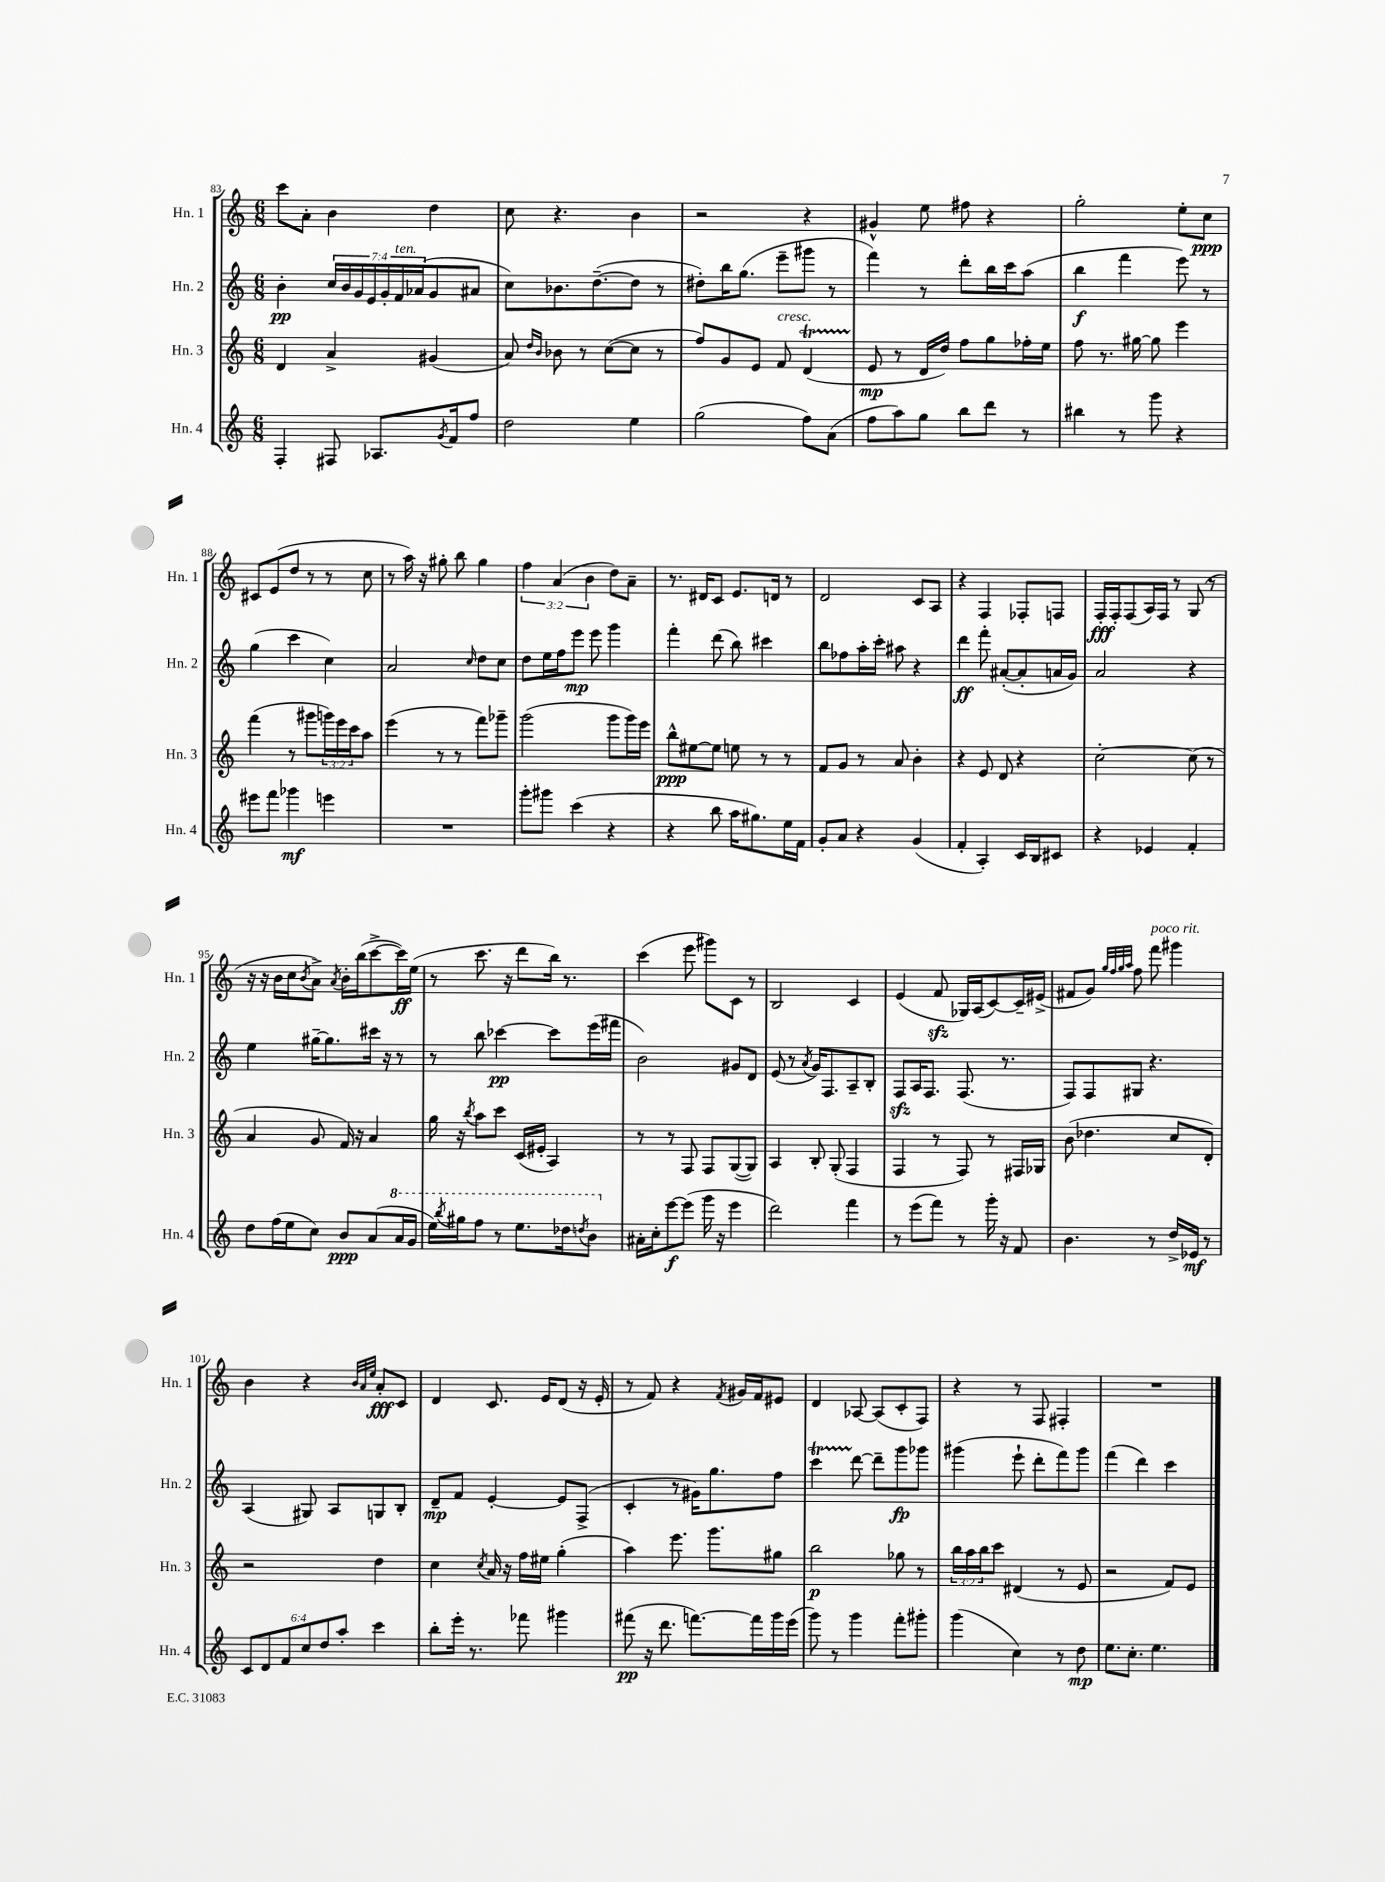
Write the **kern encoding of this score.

**kern	**dynam	**kern	**dynam	**kern	**dynam	**kern	**dynam
*part4	*part4	*part3	*part3	*part2	*part2	*part1	*part1
*staff4	*staff4	*staff3	*staff3	*staff2	*staff2	*staff1	*staff1
*I"Hn. 4	*	*I"Hn. 3	*	*I"Hn. 2	*	*I"Hn. 1	*
*I'Hn. 4	*	*I'Hn. 3	*	*I'Hn. 2	*	*I'Hn. 1	*
*clefG2	*	*clefG2	*	*clefG2	*	*clefG2	*
*k[]	*	*k[]	*	*k[]	*	*k[]	*
*M6/8	*	*M6/8	*	*M6/8	*	*M6/8	*
=83	=83	=83	=83	=83	=83	=83	=83
4F'/	.	4d/	.	4b'\	pp	8ccc\L	.
.	.	.	.	.	.	8a'\J	.
8F#X/	.	4a^/	.	28cc/LL	.	4b\	.
.	.	.	.	28b/	.	.	.
.	.	.	.	28g/	.	.	.
.	.	.	.	28e/	.	.	.
8.A-X/L	.	.	.	.	.	.	.
.	.	.	.	28g'/	.	.	.
!	!	!	!	!LO:TX:a:i:t=ten.	!	!	!
.	.	.	.	28f/	.	.	.
.	.	.	.	(28a-X/J	.	.	.
.	.	(4g#X/	.	8g/	.	4dd\	.
8qg/	.	.	.	.	.	.	.
16f/k	.	.	.	.	.	.	.
8ff/J	.	.	.	8a#X/J	.	.	.
=84	=84	=84	=84	=84	=84	=84	=84
2dd\	.	8a/)	.	8cc\L)	.	8cc\	.
.	.	16qqdd/LL	.	.	.	.	.
.	.	16qqb/JJ	.	.	.	.	.
.	.	8b-X\	.	8.b-X\	.	4.r	.
.	.	8r	.	.	.	.	.
.	.	.	.	([8.dd~\	.	.	.
.	.	([8cc\L	.	.	.	.	.
4ee\	.	8cc\J]	.	8dd\J]	.	4b\	.
.	.	8r	.	8r	.	.	.
=85	=85	=85	=85	=85	=85	=85	=85
(2gg\	.	8ff/L)	.	8dd#X'\L)	.	2r	.
.	.	8g/	.	16bb\K	.	.	.
.	.	.	.	(8.gg\J	.	.	.
.	.	8e/J	.	.	.	.	.
!	!	!LO:TX:a:i:t=cresc.	!	!	!	!	!
.	.	8f/	.	8eee~\L	.	.	.
8ff\L)	.	(4dT/	.	8ggg#X\J	.	4r	.
(8a\J	.	.	.	8r	.	.	.
=86	=86	=86	=86	=86	=86	=86	=86
8ff\L	.	8e/	mp	4fff\)	.	4g#X^^/	.
8aa\)	.	8r	.	.	.	.	.
8gg\J	.	16d/LL	.	8r	.	8ee\	.
.	.	16dd/JJ)	.	.	.	.	.
8bb\L	.	8ff\L	.	8ddd'\L	.	8ff#X\	.
8ddd\J	.	8gg\	.	16bb\L	.	4r	.
.	.	.	.	16ccc\J	.	.	.
8r	.	16ff-X'\L	.	(8aa\J	.	.	.
.	.	16ee\JJ	.	.	.	.	.
=87	=87	=87	=87	=87	=87	=87	=87
4bb#X\	.	8ff\	.	4bb\	f	2gg'\	.
.	.	8.r	.	.	.	.	.
8r	.	.	.	4fff\	.	.	.
.	.	[16gg#X\	.	.	.	.	.
8ggg\	.	8gg#\]	.	.	.	.	.
4r	.	4eee\	.	8eee\)	.	8ee'\L	.
.	.	.	.	8r	.	8cc\J	ppp
!!LO:LB:g=z
=88	=88	=88	=88	=88	=88	=88	=88
8eee#X\L	.	(4fff\	.	(4gg\	.	8c#X/L	.
8fff\J	.	.	.	.	.	(8e/	.
4ggg-X\	mf	8r	.	4ccc\	.	8dd/J	.
.	.	8ggg#X\L	.	.	.	8r	.
4eeen\	.	24gggn\L)	.	4cc\)	.	8r	.
.	.	24eee\	.	.	.	.	.
.	.	24ccc\J	.	.	.	.	.
.	.	8aa\J	.	.	.	8cc\	.
=89	=89	=89	=89	=89	=89	=89	=89
2.r	.	(4eee\	.	2a/	.	8r	.
.	.	.	.	.	.	16aa\)	.
.	.	.	.	.	.	16r	.
.	.	8r	.	.	.	8gg#X'\	.
.	.	8r	.	.	.	8bb\	.
.	.	.	.	16qqcc/	.	.	.
.	.	8fff\L)	.	8dd\L	.	4gg#\	.
.	.	8ggg-X~\J	.	8cc\J	.	.	.
=90	=90	=90	=90	=90	=90	=90	=90
8ggg'\L	.	(2ggg\	.	8dd\L	.	6ff\	.
8ggg#X\J	.	.	.	16ee\L	.	.	.
.	.	.	.	.	.	(6a/	.
.	.	.	.	16ff\J	.	.	.
(4ccc\	.	.	.	8eee\J	mp	.	.
.	.	.	.	.	.	6b\	.
.	.	.	.	8eee\	.	.	.
4r	.	8ggg\L	.	4ggg\	.	8dd\L)	.
.	.	16ggg\L)	.	.	.	8a~\J	.
.	.	16eee\JJ	.	.	.	.	.
=91	=91	=91	=91	=91	=91	=91	=91
4r	.	8bb^^\L	ppp	4fff'\	.	8.r	.
.	.	[8ee#X\	.	.	.	.	.
.	.	.	.	.	.	16d#X/KL	.
8bb\	.	8ee#\J]	.	(8ddd\	.	8c/J	.
16aa\KL	.	8een\	.	8bb\)	.	8.e/L	.
8.gg#X\)	.	.	.	.	.	.	.
.	.	8r	.	4ccc#X\	.	.	.
.	.	.	.	.	.	16dn/Jk	.
16ee\L	.	8r	.	.	.	8r	.
16f\JJ	.	.	.	.	.	.	.
=92	=92	=92	=92	=92	=92	=92	=92
8g'/L	.	8f/L	.	8bb\L	.	2d/	.
8a/J	.	8g/J	.	8ff-X\	.	.	.
4r	.	8r	.	16aa'\L	.	.	.
.	.	.	.	16ccc'\JJ	.	.	.
.	.	8a/	.	8aa#X\	.	.	.
(4g/	.	4b'\	.	4r	.	8c/L	.
.	.	.	.	.	.	8A/J	.
=93	=93	=93	=93	=93	=93	=93	=93
4f'/	.	4r	.	4ddd\	ff	4r	.
4A'/)	.	8e/	.	8fff'\	.	4F/	.
.	.	8d/	.	([8a#X'/L	.	.	.
16c/LL	.	4r	.	8a#'/]	.	8F-X'/L	.
16B/J	.	.	.	.	.	.	.
8c#X/J	.	.	.	16an/L	.	8Fn/J	.
.	.	.	.	16g/JJ)	.	.	.
=94	=94	=94	=94	=94	=94	=94	=94
4r	.	[2cc'\	.	2a/	.	16F'/LL	fff
.	.	.	.	.	.	16F'/J	.
.	.	.	.	.	.	(8F/	.
4e-X/	.	.	.	.	.	16A/L)	.
.	.	.	.	.	.	16F/JJ	.
.	.	.	.	.	.	8r	.
4f'/	.	(8cc\]	.	4r	.	(8G/	.
.	.	8r	.	.	.	8r	.
!!LO:LB:g=z
=95	=95	=95	=95	=95	=95	=95	=95
8dd\L	.	4a/	.	4ee\	.	16r	.
.	.	.	.	.	.	16r	.
(16ff\L	.	.	.	.	.	16b\LL	.
16ee\J	.	.	.	.	.	16cc\J	.
.	.	.	.	.	.	8qb/	.
8cc\J)	.	8g/	.	[16gg#X~\KL	.	8a^\J)	.
.	.	.	.	8.gg#\]	.	.	.
.	.	.	.	.	.	8qa/	.
8b/L	ppp	16f/)	.	.	.	16b'\LL	.
.	.	16r	.	.	.	(16bb\J	.
(8a/	.	4a/	.	16ccc#X\Jk	.	[8ccc^\	.
.	.	.	.	16r	.	.	.
*8va	*	*	*	*	*	*	*
16aa/L	.	.	.	8r	.	16ccc\L])	ff
16gg/JJ	.	.	.	.	.	(16ee\JJ	.
=96	=96	=96	=96	=96	=96	=96	=96
16eee\LL)	.	16gg\	.	8r	.	8r	.
8qbbb/	.	.	.	.	.	.	.
16ggg#X\J	.	16r	.	.	.	.	.
.	.	8qbb/	.	.	.	.	.
8fff\J	.	8aa\L	.	8bb\	.	8.ccc\	.
8r	.	8ccc\J	.	[4ccc-X\	pp	.	.
.	.	.	.	.	.	16r	.
8.eee\L	.	(16c/LL	.	.	.	8ddd\L	.
.	.	16e#X'/JJ	.	.	.	.	.
.	.	4A/)	.	8ccc-\L]	.	16bb\Jk)	.
16ddd-X\k	.	.	.	.	.	8.r	.
8qdddn/	.	.	.	.	.	.	.
8bb\J	.	.	.	(16eee\L	.	.	.
.	.	.	.	16fff#X\JJ	.	.	.
=97	=97	=97	=97	=97	=97	=97	=97
*X8va	*	*	*	*	*	*	*
16a#X'\LL	.	8r	.	2b\)	.	(4ccc\	.
16cc'\J	.	.	.	.	.	.	.
[8eee\	f	8r	.	.	.	.	.
(8eee\J]	.	8F/	.	.	.	8eee\	.
16ggg\	.	8F/L	.	.	.	8ggg#X\L)	.
16r	.	.	.	.	.	.	.
4eee\	.	([8G/	.	8g#X/L	.	8c\J	.
.	.	8G/J])	.	8d/J	.	8r	.
=98	=98	=98	=98	=98	=98	=98	=98
2ddd\)	.	4A/	.	(8e/	.	2B/	.
.	.	.	.	8r	.	.	.
.	.	.	.	8qa/	.	.	.
.	.	8B'/	.	16g/KL)	.	.	.
.	.	.	.	8.F/	.	.	.
.	.	(8G'/	.	.	.	.	.
4fff\	.	4F/	.	8A~/	.	4c/	.
.	.	.	.	8B'/J	.	.	.
=99	=99	=99	=99	=99	=99	=99	=99
8r	.	4F/	.	8Fzz/L	.	(4e/	.
(8eee\L	.	.	.	16A/K	.	.	.
.	.	.	.	8.F/J	.	.	.
8fff\J)	.	8r	.	.	.	8fzz/	.
8r	.	8F/)	.	(8.F/	.	16G-X/LL)	.
.	.	.	.	.	.	(16A/J	.
16ggg'\	.	8r	.	.	.	[8c/)	.
16r	.	.	.	8.r	.	.	.
8f/	.	16F#X/LL	.	.	.	16c~/L]	.
.	.	16G-X/JJ	.	.	.	(16e#X^/JJ	.
=100	=100	=100	=100	=100	=100	=100	=100
4.b\	.	(8b\	.	8F/L)	.	8f#X/L	.
.	.	4.dd-X\	.	8F/	.	8g/J)	.
.	.	.	.	.	.	32qqgg/LLL	.
.	.	.	.	.	.	32qqff/	.
.	.	.	.	.	.	32qqgg/	.
.	.	.	.	.	.	32qqaa/JJJ	.
.	.	.	.	8G#X/J	.	8ff\	.
!	!	!	!	!	!	!LO:TX:a:i:t=poco rit.	!
8r	.	.	.	4.r	.	8fff\	.
16dd^/LL	.	8cc/L	.	.	.	4ggg#X\	.
16e-X/JJ	mf	.	.	.	.	.	.
8r	.	8d'/J)	.	.	.	.	.
!!LO:LB:g=z
=101	=101	=101	=101	=101	=101	=101	=101
12c/L	.	2r	.	(4A/	.	4b\	.
12d/	.	.	.	.	.	.	.
12f/	.	.	.	.	.	.	.
12cc/	.	.	.	8G#X/)	.	4r	.
12dd/	.	.	.	.	.	.	.
.	.	.	.	8A/L	.	.	.
12aa'/J	.	.	.	.	.	.	.
.	.	.	.	.	.	32qqb/LLL	.
.	.	.	.	.	.	32qqa/	.
.	.	.	.	.	.	32qqee/JJJ	.
4ccc\	.	4dd\	.	8Gn/	.	8a'/L	fff
.	.	.	.	8B'/J	.	8c/J	.
=102	=102	=102	=102	=102	=102	=102	=102
8bb'\L	.	4cc\	.	8d~/L	mp	4d/	.
16eee'\Jk	.	.	.	8f/J	.	.	.
8.r	.	.	.	.	.	.	.
.	.	8qcc/	.	.	.	.	.
.	.	16a/	.	[4e'/	.	8.c/	.
.	.	16r	.	.	.	.	.
8fff-X\	.	16ff\LL	.	.	.	.	.
.	.	16ee#X\JJ	.	.	.	16e/KL	.
4ggg#X\	.	(4gg'\	.	8e/L]	.	(8d/J	.
.	.	.	.	(8F^/J	.	16r	.
.	.	.	.	.	.	16e'/	.
=103	=103	=103	=103	=103	=103	=103	=103
(8fff#X\	pp	4aa\)	.	4c'/	.	8r	.
16r	.	.	.	.	.	8f/)	.
8.ddd\	.	.	.	.	.	.	.
.	.	8.eee\	.	8r	.	4r	.
[8.fffn\L)	.	.	.	16g#X\KL)	.	.	.
.	.	8.ggg\L	.	8.gg\	.	.	.
.	.	.	.	.	.	8qf/	.
.	.	.	.	.	.	16g#X/LL	.
16fff\L]	.	.	.	.	.	16f/J	.
16ggg\	.	8gg#X\J	.	8ff\J	.	8e#X/J	.
(16eee\JJ	.	.	.	.	.	.	.
=104	=104	=104	=104	=104	=104	=104	=104
8ggg\)	.	2bb\	p	4cccT\	.	4d/	.
8r	.	.	.	.	.	.	.
4ggg\	.	.	.	[8ddd\	.	[8A-X/	.
.	.	.	.	8ddd~\L]	.	(8A-/L]	.
8fff'\L	.	8gg-X\	.	8ggg\	fp	8c'/	.
8ggg#X'\J	.	8r	.	8ggg-X\J	.	8F/J)	.
=105	=105	=105	=105	=105	=105	=105	=105
(4ggg\	.	24bb\LL	.	(4ggg#X\	.	4r	.
.	.	24aa\	.	.	.	.	.
.	.	24bb\J	.	.	.	.	.
.	.	8ccc\J	.	.	.	.	.
4cc\)	.	(4d#X/	.	8eee`\	.	8r	.
.	.	.	.	8ddd'\L	.	8F/	.
8r	.	8r	.	8fff\)	.	4F#X'/	.
8dd\	mp	8e/	.	8ggg#\J	.	.	.
=106	=106	=106	=106	=106	=106	=106	=106
8.ee\L	.	2r	.	(4fff\	.	2.r	.
8.cc'\J	.	.	.	.	.	.	.
.	.	.	.	4ddd\)	.	.	.
4.ee\	.	.	.	.	.	.	.
.	.	8f/L)	.	4ccc\	.	.	.
.	.	8e/J	.	.	.	.	.
==	==	==	==	==	==	==	==
*-	*-	*-	*-	*-	*-	*-	*-
